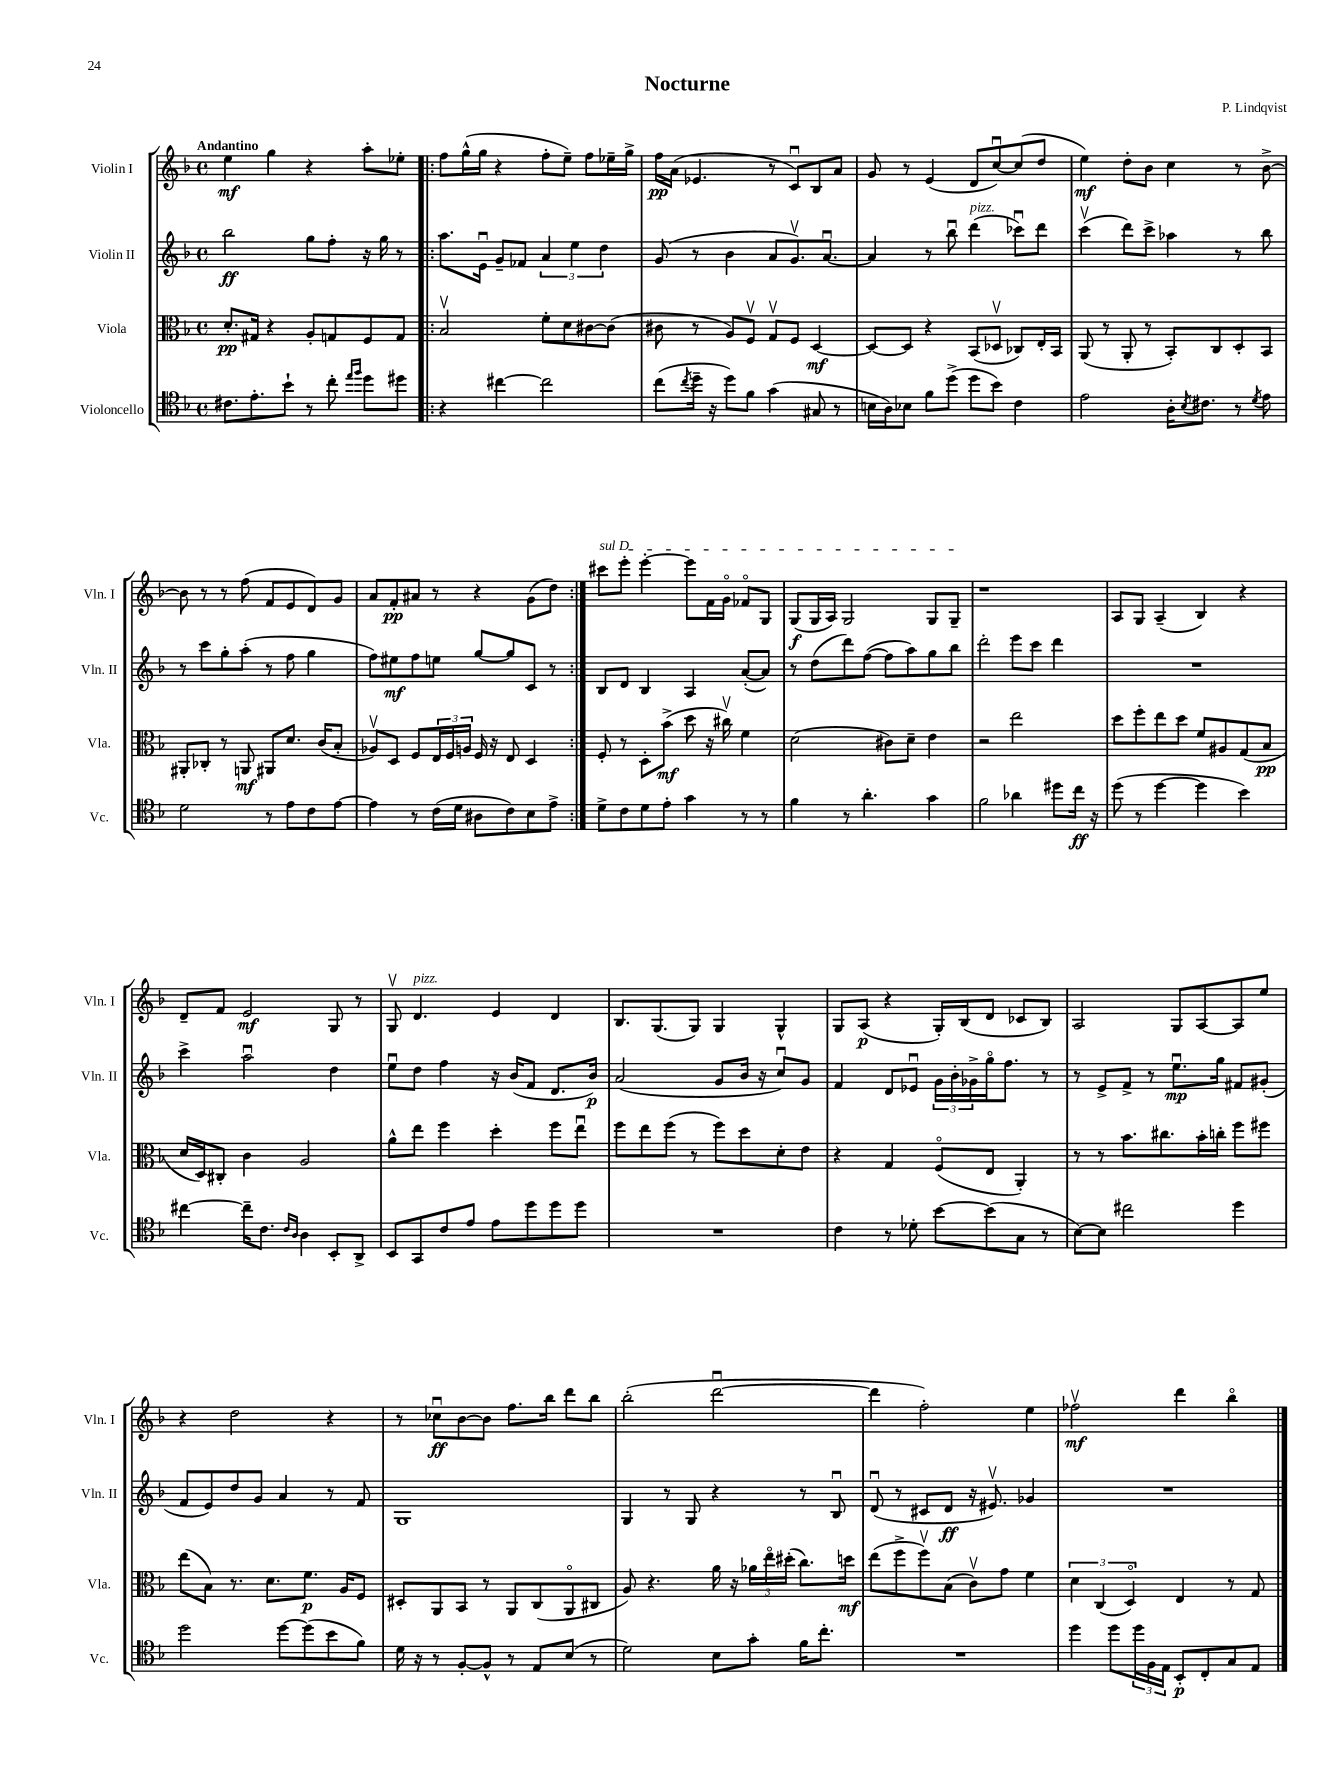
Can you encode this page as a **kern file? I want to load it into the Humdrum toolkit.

**kern	**dynam	**kern	**dynam	**kern	**dynam	**kern	**dynam
*part4	*part4	*part3	*part3	*part2	*part2	*part1	*part1
*staff4	*staff4	*staff3	*staff3	*staff2	*staff2	*staff1	*staff1
*I"Violoncello	*	*I"Viola	*	*I"Violin II	*	*I"Violin I	*
*I'Vc.	*	*I'Vla.	*	*I'Vln. II	*	*I'Vln. I	*
*clefC4	*	*clefC3	*	*clefG2	*	*clefG2	*
*k[b-]	*	*k[b-]	*	*k[b-]	*	*k[b-]	*
*M4/4	*	*M4/4	*	*M4/4	*	*M4/4	*
*met(c)	*	*met(c)	*	*met(c)	*	*met(c)	*
=1	=1	=1	=1	=1	=1	=1	=1
!	!	!	!	!	!	!LO:TX:a:B:t=Andantino	!
8.c#X\L	.	8.d'/L	pp	2bb-\	ff	4ee\	mf
8.e'\	.	16G#X/Jk	.	.	.	.	.
.	.	4r	.	.	.	4gg\	.
8b-`\J	.	.	.	.	.	.	.
8r	.	8A'/L	.	8gg\L	.	4r	.
8cc'\	.	8Gn/	.	8ff'\J	.	.	.
16qqee/LL	.	.	.	.	.	.	.
16qqff/JJ	.	.	.	.	.	.	.
8dd\L	.	8F/	.	16r	.	8aa'\L	.
.	.	.	.	16gg\	.	.	.
8dd#X\J	.	8G/J	.	8r	.	8ee-X'\J	.
=2!|:	=2!|:	=2!|:	=2!|:	=2!|:	=2!|:	=2!|:	=2!|:
4r	.	2B-v/	.	8.aa\L	.	8ff\L	.
.	.	.	.	.	.	(16gg^^\L	.
.	.	.	.	16eu\Jk	.	16gg\JJ	.
[4cc#X\	.	.	.	8g~/L	.	4r	.
.	.	.	.	8f-X/J	.	.	.
2cc#\]	.	8f'\L	.	6a/	.	8ff'\L	.
.	.	8d\	.	.	.	8ee~\J)	.
.	.	.	.	6ee\	.	.	.
.	.	[8c#X\	.	.	.	8ff\L	.
.	.	.	.	6dd\	.	.	.
.	.	(8c#\J]	.	.	.	16ee-X~\L	.
.	.	.	.	.	.	16gg^\JJ	.
=3	=3	=3	=3	=3	=3	=3	=3
(8cc\L	.	8c#X\	.	(8g/	.	16ff\LL	pp
.	.	.	.	.	.	(16a\JJ	.
8qcc/	.	.	.	.	.	.	.
16dd~\Jk	.	8r	.	8r	.	4.e-X/	.
16r	.	.	.	.	.	.	.
8dd\L)	.	8A/L)	.	4b-\	.	.	.
8f\J	.	8Fv/J	.	.	.	.	.
(4g\	.	8Gv/L	.	8a/L	.	8r	.
.	.	8F/J	.	8.gv/)	.	8cu/L)	.
8G#X/	.	[4D/	mf	.	.	8B-/	.
.	.	.	.	[8.au/J	.	.	.
8r	.	.	.	.	.	8a/J	.
=4	=4	=4	=4	=4	=4	=4	=4
16Bn\LL	.	8D/L_	.	4a/]	.	8g/	.
16A\J)	.	.	.	.	.	.	.
8B-X\J	.	8D/J]	.	.	.	8r	.
8f\L	.	4r	.	8r	.	(4e/	.
(8dd^\J	.	.	.	8bb-u\	.	.	.
!	!	!	!	!LO:TX:a:i:t=pizz.	!	!	!
8dd\L	.	(8BB-/L	.	(4ddd\	.	8d/L	.
8b-\J)	.	8D-Xv/J	.	.	.	[8ccu/)	.
4c\	.	8C-X/L)	.	8ccc-Xu\L)	.	(8cc/]	.
.	.	16E'/L	.	8ddd\J	.	8dd/J	.
.	.	16BB-/JJ	.	.	.	.	.
=5	=5	=5	=5	=5	=5	=5	=5
2e\	.	(8AA/	.	(4cccv\	.	4ee\)	mf
.	.	8r	.	.	.	.	.
.	.	8AA'/	.	8ddd\L)	.	8dd'\L	.
.	.	8r	.	8ccc^\J	.	8b-\J	.
16A'\KL	.	8BB-'/L)	.	4aa-X\	.	4cc\	.
8qB-/	.	.	.	.	.	.	.
8.c#X\J	.	.	.	.	.	.	.
.	.	8C/	.	.	.	.	.
8r	.	8D'/	.	8r	.	8r	.
8qd/	.	.	.	.	.	.	.
8e\	.	8BB-/J	.	8bb-\	.	[8b-^\	.
!!LO:LB:g=z
=6	=6	=6	=6	=6	=6	=6	=6
2d\	.	8AA#X'/L	.	8r	.	8b-\]	.
.	.	8C-X'/J	.	8ccc\L	.	8r	.
.	.	8r	.	8gg'\	.	8r	.
.	.	8AAn/	mf	(8aa'\J	.	(8ff\	.
8r	.	8AA#X/L	.	8r	.	8f/L	.
8e\L	.	8.d/J	.	8ff\	.	8e/	.
8c\	.	.	.	4gg\	.	8d/)	.
.	.	(16c/KL	.	.	.	.	.
[8e\J	.	8B-'/J	.	.	.	8g/J	.
=7	=7	=7	=7	=7	=7	=7	=7
4e\]	.	8A-Xv/L)	.	8ff\L)	.	8a/L	.
.	.	8D/J	.	8ee#X\	mf	8f'/	pp
8r	.	8F/L	.	8ff\	.	8a#X/J	.
(16c\LL	.	24E/L	.	8een\J	.	8r	.
.	.	24F/	.	.	.	.	.
16d\JJ	.	.	.	.	.	.	.
.	.	24An/JJ	.	.	.	.	.
8A#X\L	.	16F/	.	[8gg/L	.	4r	.
.	.	16r	.	.	.	.	.
8c\)	.	8E/	.	8gg/]	.	.	.
8B-\	.	4D/	.	8c/J	.	(8g\L	.
8e^\J	.	.	.	8r	.	8dd\J)	.
=8:|!	=8:|!	=8:|!	=8:|!	=8:|!	=8:|!	=8:|!	=8:|!
!	!	!	!	!	!	!LO:TX:a:i:t=sul D	!
8d^\L	.	8F'/	.	8B-/L	.	8ccc#X\L	.
8c\	.	8r	.	8d/J	.	8eee'\J	.
8d\	.	8D'\L	.	4B-/	.	[4eee'\	.
8e'\J	.	(8b-^\J	mf	.	.	.	.
4g\	.	8dd\	.	4A/	.	8eee\L]	.
.	.	16r	.	.	.	16f\L	.
.	.	16cc#Xv\)	.	.	.	16g\JJ	.
8r	.	4f\	.	([8a'/L	.	8f-X/L	.
8r	.	.	.	8a/J])	.	8G/J	.
=9	=9	=9	=9	=9	=9	=9	=9
4f\	.	(2d\	.	8r	.	(8G/L	f
.	.	.	.	(8dd\L	.	16G/L	.
.	.	.	.	.	.	16A/JJ)	.
8r	.	.	.	8ddd\)	.	2G/	.
4.a'\	.	.	.	([8ff\J	.	.	.
.	.	8c#X\L)	.	8ff\L]	.	.	.
.	.	8d~\J	.	8aa\)	.	.	.
4g\	.	4e\	.	8gg\	.	8G/L	.
.	.	.	.	8bb-\J	.	8G~/J	.
=10	=10	=10	=10	=10	=10	=10	=10
2f\	.	2r	.	2ddd'\	.	1r	.
4a-X\	.	2ee\	.	8eee\L	.	.	.
.	.	.	.	8ccc\J	.	.	.
8dd#X\L	.	.	.	4ddd\	.	.	.
16cc\Jk	ff	.	.	.	.	.	.
16r	.	.	.	.	.	.	.
=11	=11	=11	=11	=11	=11	=11	=11
(8dd\	.	8dd\L	.	1r	.	8A/L	.
8r	.	8ff'\	.	.	.	8G/J	.
[4dd\	.	8ee\	.	.	.	(4A~/	.
.	.	8dd\J	.	.	.	.	.
4dd\]	.	8f/L	.	.	.	4B-/)	.
.	.	8A#X/	.	.	.	.	.
4b-\)	.	(8G/	.	.	.	4r	.
.	.	8B-/J	pp	.	.	.	.
!!LO:LB:g=z
=12	=12	=12	=12	=12	=12	=12	=12
[4cc#X\	.	16d/LL	.	4ccc^\	.	8d~/L	.
.	.	16D/J)	.	.	.	.	.
.	.	8C#X'/J	.	.	.	8f/J	.
16cc#~\KL]	.	4c\	.	2aau\	.	2e/	mf
8.c\J	.	.	.	.	.	.	.
16qqc/LL	.	.	.	.	.	.	.
16qqA/JJ	.	.	.	.	.	.	.
4A\	.	2A/	.	.	.	.	.
8BB-'/L	.	.	.	4dd\	.	8G/	.
8AA^/J	.	.	.	.	.	8r	.
=13	=13	=13	=13	=13	=13	=13	=13
8BB-/L	.	8a^^\L	.	8eeu\L	.	8Gv/	.
!	!	!	!	!	!	!LO:TX:a:i:t=pizz.	!
8GG/	.	8ee\J	.	8dd\J	.	4.d/	.
8c/	.	4ff\	.	4ff\	.	.	.
8e/J	.	.	.	.	.	.	.
8e\L	.	4dd'\	.	16r	.	4e/	.
.	.	.	.	(16b-/KL	.	.	.
8dd\	.	.	.	8f/J	.	.	.
8dd\	.	8ff\L	.	8.d/L	.	4d/	.
8dd\J	.	8eeu\J	.	.	.	.	.
.	.	.	.	16b-/Jk)	p	.	.
=14	=14	=14	=14	=14	=14	=14	=14
1r	.	8ff\L	.	(2a/	.	8.B-/L	.
.	.	8ee\	.	.	.	.	.
.	.	.	.	.	.	(8.G/	.
.	.	(8ff\J	.	.	.	.	.
.	.	8r	.	.	.	8G/J)	.
.	.	8ff\L)	.	8g/L	.	4G/	.
.	.	8dd\	.	16b-/Jk	.	.	.
.	.	.	.	16r	.	.	.
.	.	8d'\	.	8ccu/L)	.	4G^^/	.
.	.	8e\J	.	8g/J	.	.	.
=15	=15	=15	=15	=15	=15	=15	=15
4c\	.	4r	.	4f/	.	8G/L	.
.	.	.	.	.	.	(8A/J	p
8r	.	4G/	.	8d/L	.	4r	.
8d-X'\	.	.	.	8e-Xu/J	.	.	.
[8b-\L	.	(8F/L	.	24g\LL	.	16G'/LL)	.
.	.	.	.	24b-'\	.	.	.
.	.	.	.	.	.	(16B-/J	.
.	.	.	.	24g-X^\	.	.	.
(8b-\]	.	8E/J	.	16gg\J	.	8d/J	.
.	.	.	.	8.ff\J	.	.	.
8G\J	.	4AA'/)	.	.	.	8c-X/L	.
8r	.	.	.	8r	.	8B-/J)	.
=16	=16	=16	=16	=16	=16	=16	=16
[8B-\L)	.	8r	.	8r	.	2A/	.
8B-\J]	.	8r	.	8e^/L	.	.	.
2cc#X\	.	8.b-\L	.	8f^/J	.	.	.
.	.	.	.	8r	.	.	.
.	.	8.cc#X\	.	.	.	.	.
.	.	.	.	8.eeu\L	mp	8G/L	.
.	.	16b-'\L	.	.	.	[8A/	.
.	.	16ccn'\JJ	.	16gg\Jk	.	.	.
4dd\	.	8ff\L	.	8f#X/L	.	8A/]	.
.	.	8ff#X\J	.	(8g#X'/J	.	8ee/J	.
!!LO:LB:g=z
=17	=17	=17	=17	=17	=17	=17	=17
2dd\	.	(8ee\L	.	8f/L	.	4r	.
.	.	8B-\J)	.	8e/)	.	.	.
.	.	8.r	.	8dd/	.	2dd\	.
.	.	.	.	8g/J	.	.	.
.	.	8.d\L	.	.	.	.	.
[8dd\L	.	.	.	4a/	.	.	.
(8dd\]	.	8.f\J	p	.	.	.	.
8b-\	.	.	.	8r	.	4r	.
.	.	16A/KL	.	.	.	.	.
8f\J)	.	8F/J	.	8f/	.	.	.
=18	=18	=18	=18	=18	=18	=18	=18
16d\	.	8D#X'/L	.	1G	.	8r	.
16r	.	.	.	.	.	.	.
8r	.	8AA/	.	.	.	8cc-Xu\L	ff
[8F'/L	.	8BB-/J	.	.	.	[8b-\	.
8F^^/J]	.	8r	.	.	.	8b-\J]	.
8r	.	8AA/L	.	.	.	8.ff\L	.
8E/L	.	(8C/	.	.	.	.	.
.	.	.	.	.	.	16bb-\Jk	.
(8B-/J	.	8AA/	.	.	.	8ddd\L	.
8r	.	8C#X/J	.	.	.	8bb-\J	.
=19	=19	=19	=19	=19	=19	=19	=19
2d\)	.	8A/)	.	4G/	.	(2bb-'\	.
.	.	4.r	.	.	.	.	.
.	.	.	.	8r	.	.	.
.	.	.	.	8G/	.	.	.
8B-\L	.	16a\	.	4r	.	[2dddu\	.
.	.	16r	.	.	.	.	.
8g'\J	.	24a-X\LL	.	.	.	.	.
.	.	24ee\	.	.	.	.	.
.	.	(24dd#X'\JJ	.	.	.	.	.
16f\KL	.	8.cc\L)	.	8r	.	.	.
8.cc'\J	.	.	.	.	.	.	.
.	.	.	.	8B-u/	.	.	.
.	.	16ddn\Jk	mf	.	.	.	.
=20	=20	=20	=20	=20	=20	=20	=20
1r	.	(8ee\L	.	(8du/	.	4ddd\]	.
.	.	8ff^\	.	8r	.	.	.
.	.	8ffv\)	.	8c#X/L	.	2ff'\)	.
.	.	(8B-\J	.	8d/J	ff	.	.
.	.	8cv\L)	.	16r	.	.	.
.	.	.	.	8.e#Xv/)	.	.	.
.	.	8g\J	.	.	.	.	.
.	.	4f\	.	4g-X/	.	4ee\	.
=21	=21	=21	=21	=21	=21	=21	=21
4dd\	.	6d\	.	1r	.	2ff-Xv\	mf
.	.	(6C/	.	.	.	.	.
8dd\L	.	.	.	.	.	.	.
.	.	6D/)	.	.	.	.	.
24dd\L	.	.	.	.	.	.	.
24F\	.	.	.	.	.	.	.
24E\JJ	.	.	.	.	.	.	.
8BB-'/L	p	4E/	.	.	.	4ddd\	.
8C'/	.	.	.	.	.	.	.
8G/	.	8r	.	.	.	4bb-\	.
8E/J	.	8G/	.	.	.	.	.
==	==	==	==	==	==	==	==
*-	*-	*-	*-	*-	*-	*-	*-
